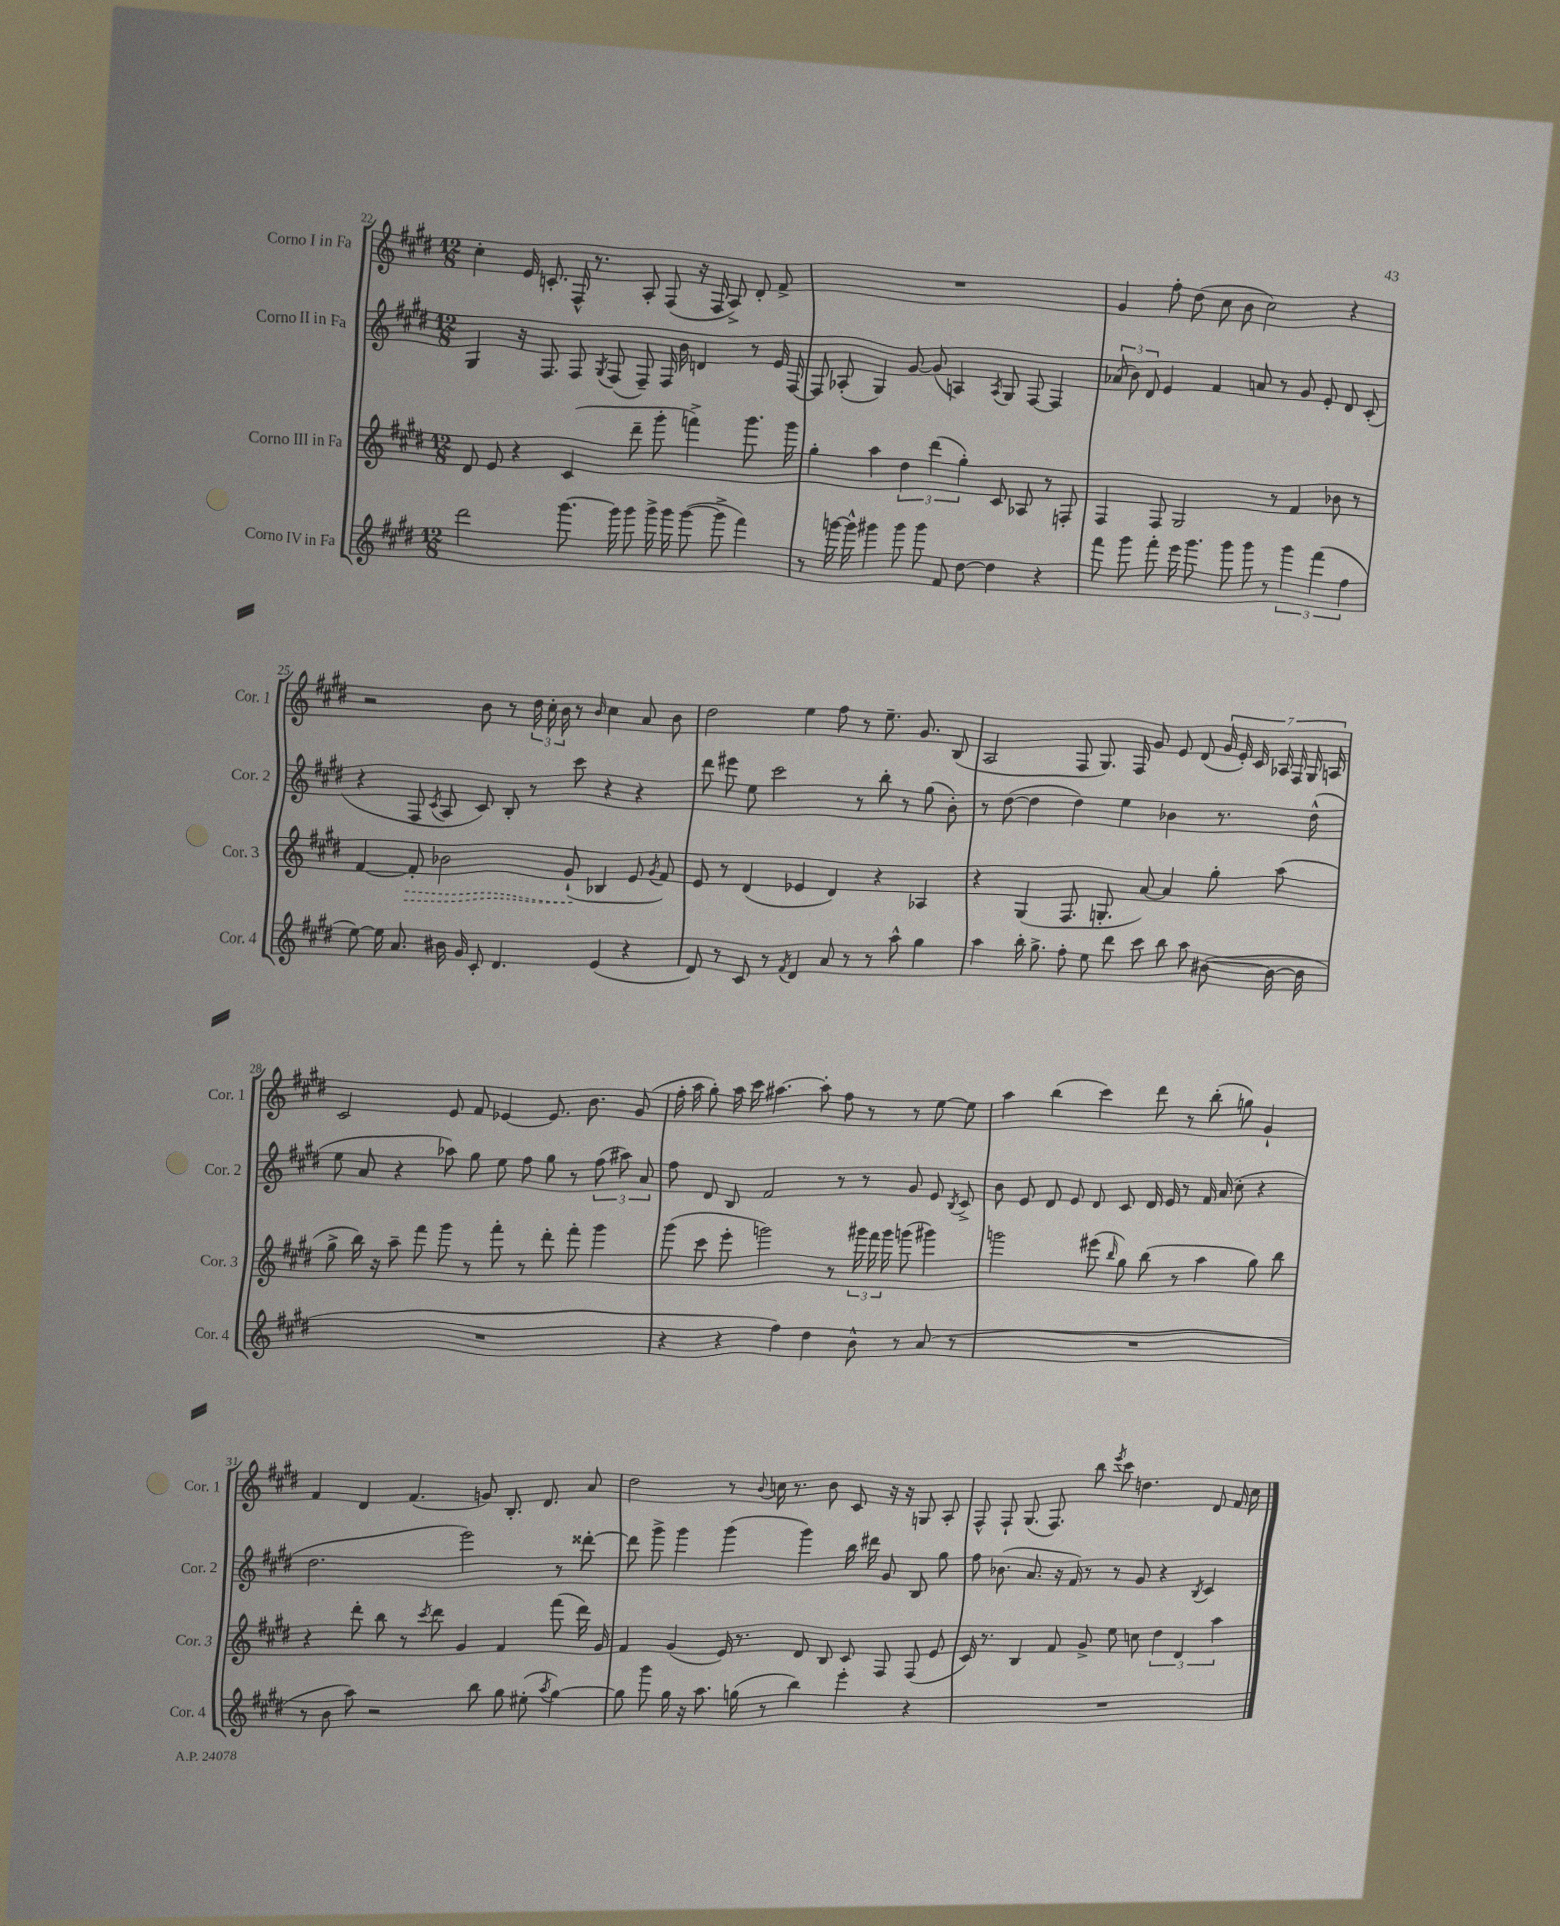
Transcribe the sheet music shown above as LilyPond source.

<<
\new StaffGroup <<
\new Staff = "s0" \with { instrumentName = "Corno I in Fa" shortInstrumentName = "Cor. 1" } {
    \clef treble \key e \major \numericTimeSignature \time 12/8
    \autoBeamOff cis''4-. e'16 c'8.-. fis16-^ r8. a8-. fis8( r16 fis16 a8->) dis'8-. fis'8-> |
    R1. |
    gis'4 fis''8-. dis''8( cis''8 b'8 cis''2) r4 |
    r2 b'8 r8 \tuplet 3/2 { dis''16 cis''16-. b'16 } r8 \grace { b'16 } cis''4 a'8 b'8 |
    dis''2 e''4 fis''8 r8 e''8.-- gis'8. b8( |
    a2 fis8 gis8.) fis16 gis'8 e'8 dis'8( \tuplet 7/4 { gis'16 e'16-.) cis'16 aes16 fis16 gis16 a16 } |
    cis'2 e'8 fis'8 ees'4~ ees'8. b'8. gis'8( |
    fis''16-. a''16 gis''8-.) a''16 cis'''16 ais''4.~ ais''8-. fis''8 r8 r8 e''8~ e''8 |
    a''4 b''4( cis'''4) dis'''8 r8 b''8-.( g''8) gis'4-! |
    fis'4 dis'4 fis'4.( g'8) b8.-. dis'8. a'8 |
    dis''2 r8 \appoggiatura { b'8 } c''16 r8. b'8 cis'8 r16 r16 g8 a8-. |
    fis8-^ fis8-! gis8.( fis8.) b''8 \acciaccatura { e'''8 } cis'''8 d''4. dis'8 fis'16 cis''16 \bar "|." |
}
\new Staff = "s1" \with { instrumentName = "Corno II in Fa" shortInstrumentName = "Cor. 2" } {
    \clef treble \key e \major \numericTimeSignature \time 12/8
    \autoBeamOff gis4 r16 fis8. fis8 \acciaccatura { gis8 } fis8( fis8--) fis16 b'16 d'4 r8 e'16 fis16~ |
    fis8 aes8-.( gis4) gis'8~ gis'8( a4) \acciaccatura { a8 } gis8 fis8~ fis4 |
    \tuplet 3/2 { aes'8( b'8) dis'8 } e'4 fis'4 a'8 r8 gis'8 e'8-. dis'8 cis'8-.( |
    r4 fis8 \acciaccatura { cis'8 } a8 cis'8) b8-. r8 cis'''8 r4 r4 |
    dis'''8 eis'''8 e''8 cis'''2 r8 b''8-. r8 gis''8( b'8-.) |
    r8 dis''8~( dis''4 dis''4) e''4 bes'4 r8. dis''16-^( |
    e''8 a'8 r4 aes''8) gis''8 e''8 fis''8 gis''8 r8 \tuplet 3/2 { fis''8( ais''8) a'8 } |
    fis''8 dis'8 b8 fis'2 r8 r8 gis'8 e'8 \acciaccatura { b8 } cis'8-> |
    b'8 e'8 dis'8 e'8 dis'8 cis'8 dis'16 e'16 r8 fis'16 a'16( cis''8-. r4 |
    dis''2. e'''2) r8 disis'''8~-. |
    disis'''8 gis'''8-> gis'''4 gis'''4( gis'''4) b''16 dis'''16 gis'8 b8 gis''8 |
    fis''8 bes'8.( a'8. r16 fis'16) r8 r8 gis'8 r4 \acciaccatura { b8 } cis'4 \bar "|." |
}
\new Staff = "s2" \with { instrumentName = "Corno III in Fa" shortInstrumentName = "Cor. 3" } {
    \clef treble \key e \major \numericTimeSignature \time 12/8
    \autoBeamOff dis'8 e'8 r4 cis'4( dis'''8-- gis'''8-. f'''4->) gis'''8. gis'''16 |
    gis''4-. a''4 \tuplet 3/2 { dis''4 dis'''4( gis''4-.) } cis'8 aes8 r8 f8-. |
    fis4 fis8 gis2 r8 fis'4 bes'8 r8 |
    fis'4~ \once \override Hairpin.style = #'dashed-line fis'8-.\> bes'2 gis'8-!\!( bes4 e'8 \acciaccatura { gis'8 } fis'8) |
    e'8 r8 dis'4( ees'4 dis'4) r4 aes4 |
    r4 gis4( fis8. g8.-. a'8~) a'4 gis''8-. a''8( |
    gis''8-> b''16) r16 a''8-- fis'''8 gis'''8 r8 fis'''8-. r8 dis'''8-. fis'''8-. gis'''4 |
    gis'''8( cis'''8 e'''8-. g'''2) r8 \tuplet 3/2 { gis'''16 fis'''16 gis'''16 } g'''8( gis'''4) |
    g'''2 eis'''8( \grace { b''16 } gis''8) b''8( r8 a''4 gis''8) b''8 |
    r4 dis'''8-. b''8 r8 \acciaccatura { cis'''8 } dis'''8 gis'4 fis'4 fis'''8( dis'''16) gis'16 |
    fis'4 gis'4( e'16) r8. dis'8 b8 cis'8 fis8 fis8( e'8 |
    cis'16) r8. b4 fis'8 gis'8-> e''8 c''8 \tuplet 3/2 { dis''4 dis'4 a''4 } \bar "|." |
}
\new Staff = "s3" \with { instrumentName = "Corno IV in Fa" shortInstrumentName = "Cor. 4" } {
    \clef treble \key e \major \numericTimeSignature \time 12/8
    \autoBeamOff dis'''2 gis'''8.~ gis'''16 gis'''8 gis'''16-> gis'''16 gis'''8~( gis'''8-> fis'''4) |
    r8 g'''16~ g'''16-^ gis'''4 gis'''8 gis'''8 fis'8 dis''8~ dis''4 r4 |
    fis'''8 gis'''8 fis'''8-. e'''16 gis'''8. gis'''8 gis'''8 r8 \tuplet 3/2 { gis'''4 fis'''4( fis''4 } |
    e''8~) e''16 a'8. bis'16 gis'16 cis'8-. dis'4. e'4( r4 |
    dis'8) r8 cis'8 r8 \acciaccatura { fis'8 } dis'4 a'8 r8 r8 a''8-^ gis''4 |
    a''4 b''16-. gis''8.-> fis''8-. e''8 dis'''8 cis'''8 b''8 a''8 bis'8~( bis'16~ bis'16 |
    R1. |
    r4 r4 fis''4) dis''4 b'8-^ r8 a'8( r8 |
    R1. |
    r8 b'8 a''8) r2 b''8 gis''8 eis''8-.( \acciaccatura { a''8 } gis''4~) |
    gis''8 gis'''8 gis''16 r16 a''8. g''16( r8 b''4) e'''4-. r4 |
    R1. \bar "|." |
}
>>
>>
\layout { \context { \Score currentBarNumber = #22 } }
